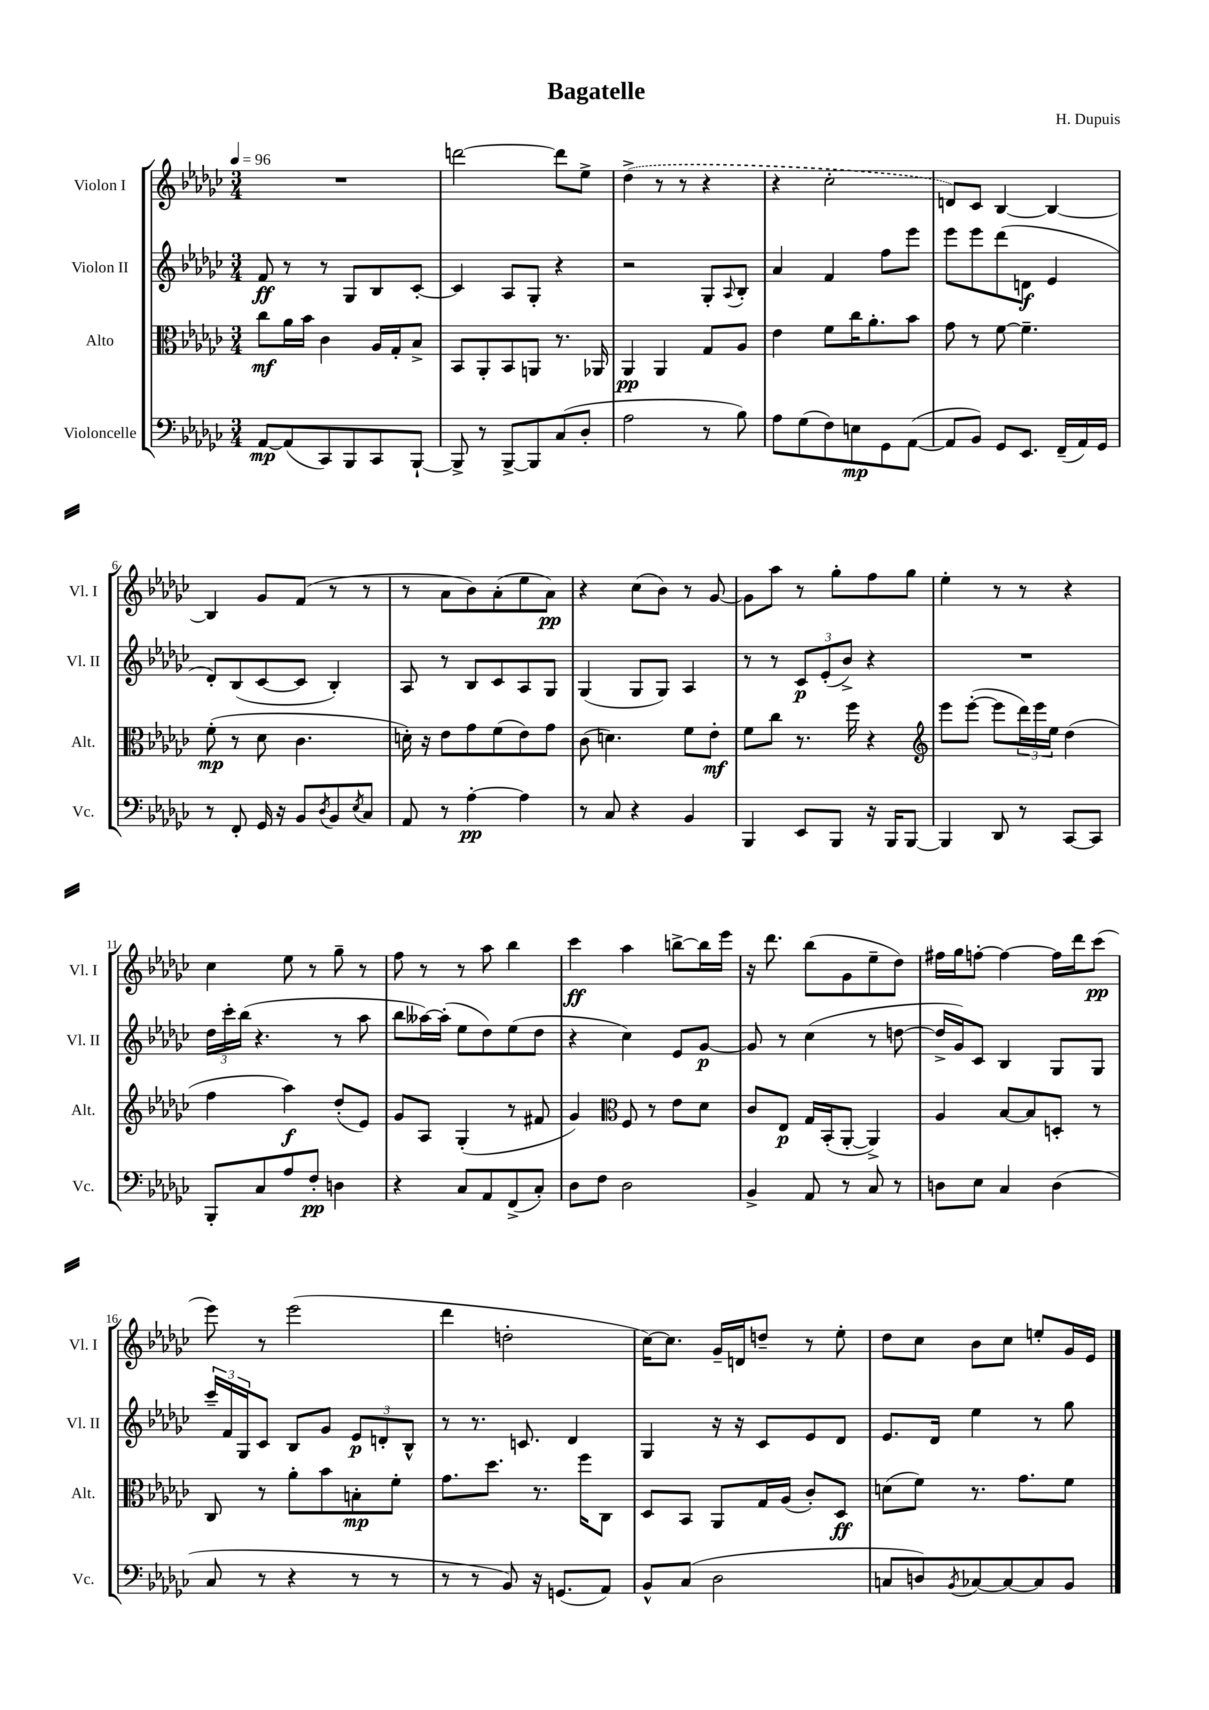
\header { title = "Bagatelle" composer = "H. Dupuis" }
<<
\new StaffGroup <<
\new Staff = "s0" \with { instrumentName = "Violon I" shortInstrumentName = "Vl. I" } {
    \clef treble \key ges \major \numericTimeSignature \time 3/4 \tempo 4 = 96
    R2. |
    d'''2~ d'''8 ees''8-> |
    \once \slurDashed des''4->( r8 r8 r4 |
    r4 ces''2-. |
    d'8) ces'8 bes4~ bes4~ |
    bes4 ges'8 f'8( r8 r8 |
    r8 aes'8 bes'8) aes'8-.( ees''8 aes'8\pp) |
    r4 ces''8( bes'8) r8 ges'8~ |
    ges'8 aes''8 r8 ges''8-. f''8 ges''8 |
    ees''4-. r8 r8 r4 |
    ces''4 ees''8 r8 ges''8-- r8 |
    f''8 r8 r8 aes''8 bes''4 |
    ces'''4\ff aes''4 b''8~-> b''16 ees'''16 |
    r16 des'''8. bes''8( ges'8 ees''8-- des''8) |
    fis''16 ges''16 f''8~-. f''4~ f''16 des'''16 ces'''8\pp( |
    ees'''8) r8 ees'''2( |
    des'''4 d''2-. |
    ces''16~) ces''8. ges'16-- d'16 d''8-- r8 ees''8-. |
    des''8 ces''8 bes'8 ces''8 e''8-. ges'16 ees'16 \bar "|." |
}
\new Staff = "s1" \with { instrumentName = "Violon II" shortInstrumentName = "Vl. II" } {
    \clef treble \key ges \major \numericTimeSignature \time 3/4
    f'8\ff r8 r8 ges8 bes8 ces'8~-. |
    ces'4 aes8 ges8-. r4 |
    r2 ges8-. \appoggiatura { aes8 } bes8-. |
    aes'4 f'4 f''8 ees'''8 |
    ees'''8 ees'''8 des'''8( d'8\f ees'4 |
    des'8-.) bes8( ces'8~ ces'8 bes4-.) |
    aes8 r8 bes8 ces'8 aes8 ges8 |
    ges4( ges8 ges8) aes4 |
    r8 r8 \tuplet 3/2 { ces'8\p ees'8-.( bes'8->) } r4 |
    R2. |
    \tuplet 3/2 { des''16 ces'''16-. bes''16( } r4. r8 aes''8 |
    bes''8 aeses''16~) aeses''16-.( ees''8 des''8) ees''8( des''8 |
    r4 ces''4) ees'8 ges'8~\p |
    ges'8 r8 ces''4( r8 d''8~ |
    d''16-> ges'16) ces'8 bes4 ges8 ges8 |
    \tuplet 3/2 { ces'''16-- f'16 ges16 } ces'8 bes8 ges'8 \tuplet 3/2 { ees'8\p d'8-. bes8-^ } |
    r8 r8. c'8. des'4 |
    ges4 r16 r16 ces'8 ees'8 des'8 |
    ees'8. des'16 ees''4 r8 ges''8 \bar "|." |
}
\new Staff = "s2" \with { instrumentName = "Alto" shortInstrumentName = "Alt." } {
    \clef alto \key ges \major \numericTimeSignature \time 3/4
    ces''8\mf aes'16 bes'16 ces'4 aes16 ges16-. bes8-> |
    bes,8 aes,8-. bes,8 a,8 r8. aes,16 |
    aes,4\pp aes,4 ges8 aes8 |
    ees'4 f'8 ces''16 aes'8.-. bes'8 |
    ges'8 r8 f'8~ f'4.-- |
    f'8-.\mp( r8 des'8 ces'4. |
    d'16-.) r16 ees'8 ges'8 f'8( ees'8) ges'8 |
    ces'8( d'4.) f'8 ees'8-.\mf |
    f'8 ces''8 r8. f''16 r4 |
    \clef treble ees'''8 ees'''8~-.( ees'''8 \tuplet 3/2 { des'''16) ees'''16 ees''16 } des''4( |
    f''4 aes''4\f) des''8-.( ees'8) |
    ges'8 aes8 ges4-.( r8 fis'8 |
    ges'4) \clef alto f8 r8 ees'8 des'8 |
    ces'8 ees8\p ges16 bes,16-.( aes,8~-. aes,4->) |
    aes4 bes8~ bes8 d8-. r8 |
    ces8 r8 aes'8-. bes'8 b8-.\mp f'8-. |
    ges'8. des''8. r8. f''16 ces8 |
    des8 bes,8 aes,8 ges16 aes16( ces'8-.) des8\ff |
    d'8( f'8) r8. ges'8. f'8 \bar "|." |
}
\new Staff = "s3" \with { instrumentName = "Violoncelle" shortInstrumentName = "Vc." } {
    \clef bass \key ges \major \numericTimeSignature \time 3/4
    aes,8~\mp aes,8( ces,8) bes,,8 ces,8 bes,,8~-! |
    bes,,8-> r8 bes,,8~-> bes,,8 ces8( des8-. |
    aes2 r8 bes8) |
    aes8 ges8( f8) e8\mp ges,8 aes,8~( |
    aes,8 bes,8) ges,8 ees,8. f,16--( aes,16) ges,16 |
    r8 f,8-. ges,16 r16 bes,8 \acciaccatura { des8 } bes,8 \acciaccatura { ees8 } ces8 |
    aes,8 r8 aes4~-.\pp aes4 |
    r8 ces8 r4 bes,4 |
    bes,,4 ees,8 bes,,8 r16 bes,,16 bes,,8~ |
    bes,,4 des,8 r8 ces,8~ ces,8 |
    bes,,8-. ces8 aes8 f8-.\pp d4 |
    r4 ces8 aes,8 f,8->( ces8-.) |
    des8 f8 des2 |
    bes,4-> aes,8 r8 ces8 r8 |
    d8 ees8 ces4 d4( |
    ces8 r8 r4 r8 r8 |
    r8 r8 bes,8) r16 g,8.( aes,8) |
    bes,8-^ ces8( des2 |
    c8 d8) \acciaccatura { bes,8 } ces8~ ces8~ ces8 bes,8 \bar "|." |
}
>>
>>
